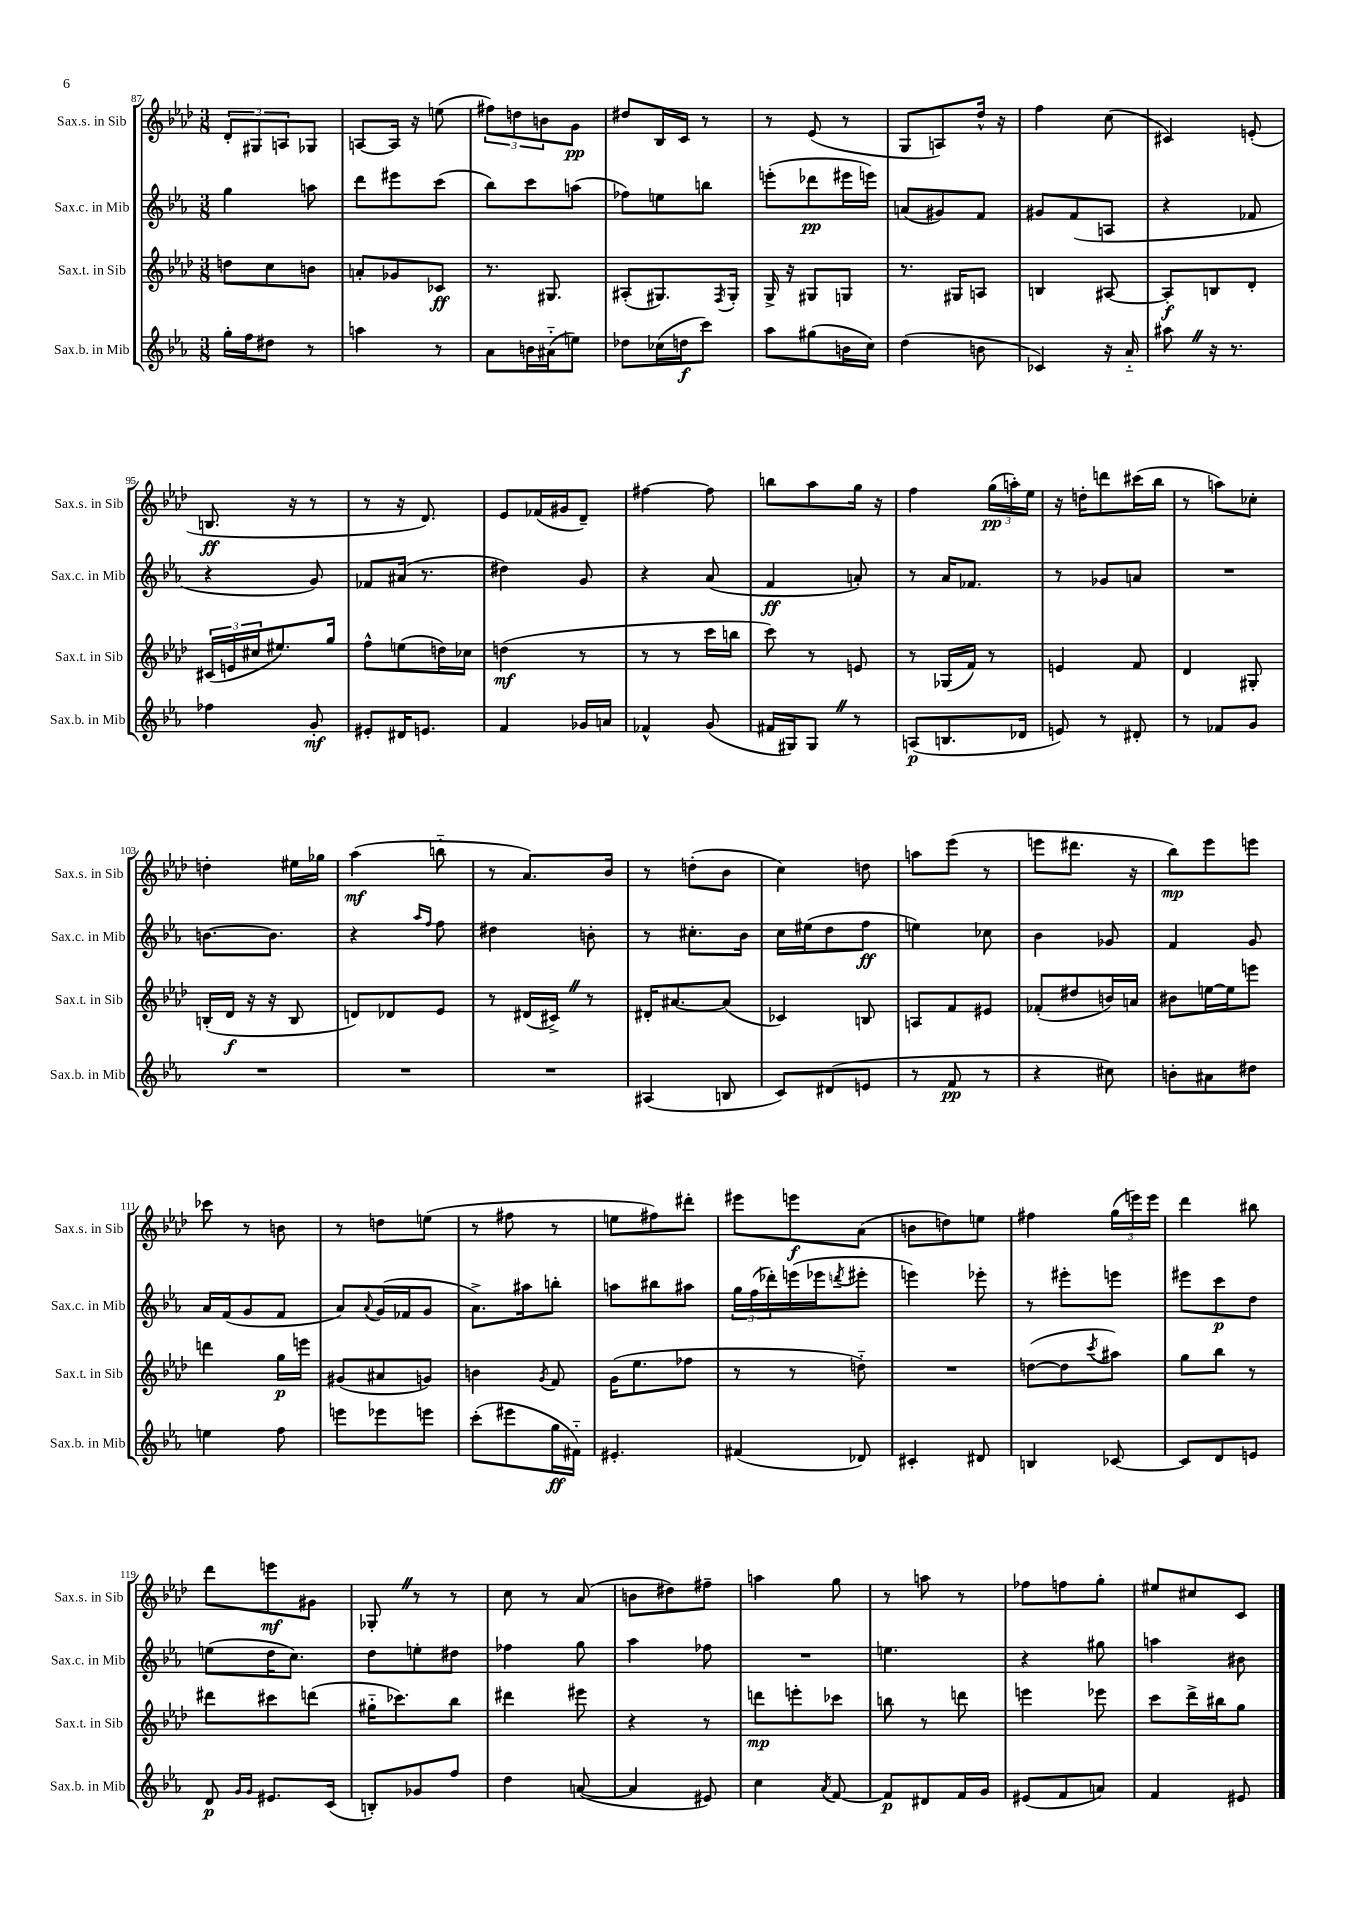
<<
\new StaffGroup <<
\new Staff = "s0" \with { instrumentName = "Sax.s. in Sib" shortInstrumentName = "Sax.s. in Sib" } {
    \clef treble \key aes \major \numericTimeSignature \time 3/8
    \tuplet 3/2 { des'8-. gis8 a8 } ges8 |
    a8~ a16 r16 e''8( |
    \tuplet 3/2 { fis''8) d''8 b'8 } g'8\pp |
    dis''8 bes16 c'16 r8 |
    r8 ees'8( r8 |
    g8 a8) des''16-^ r16 |
    f''4 c''8( |
    cis'4) e'8-.( |
    b8.\ff r16 r8 |
    r8 r16 des'8.) |
    ees'8 fes'16( gis'16 des'8--) |
    fis''4~ fis''8 |
    b''8 aes''8 g''16 r16 |
    f''4 \tuplet 3/2 { g''16\pp( a''16-.) ees''16 } |
    r16 d''16-. d'''8 cis'''16( bes''16 |
    r8 a''8) ces''8-. |
    d''4-. eis''16 ges''16 |
    aes''4\mf( b''8-_ |
    r8 aes'8.) bes'16 |
    r8 d''8-.( bes'8 |
    c''4) d''8 |
    a''8 ees'''8( r8 |
    e'''8 dis'''8. r16 |
    bes''8\mp) ees'''8 e'''8 |
    ces'''8 r8 b'8 |
    r8 d''8 e''8( |
    r8 fis''8 r8 |
    e''8 fis''8) dis'''8-. |
    eis'''8 e'''8\f aes'8( |
    b'8 d''8) e''8 |
    fis''4 \tuplet 3/2 { g''16( e'''16) e'''16 } |
    des'''4 bis''8 |
    des'''8 e'''8\mf gis'8 |
    ges8-. \once \override BreathingSign.text = \markup { \musicglyph "scripts.caesura.straight" } \breathe r8 r8 |
    c''8 r8 aes'8( |
    b'8 dis''8) fis''8-- |
    a''4 g''8 |
    r8 a''8 r8 |
    fes''8 f''8 g''8-. |
    eis''8 cis''8 c'8 \bar "|." |
}
\new Staff = "s1" \with { instrumentName = "Sax.c. in Mib" shortInstrumentName = "Sax.c. in Mib" } {
    \clef treble \key ees \major \numericTimeSignature \time 3/8
    g''4 a''8 |
    d'''8 eis'''8 c'''8( |
    bes''8) c'''8 a''8( |
    fes''8) e''8 b''8 |
    e'''8-.( des'''8\pp eis'''16 e'''16) |
    a'8( gis'8) f'8 |
    gis'8 f'8( a8 |
    r4 fes'8 |
    r4 g'8) |
    fes'8 ais'16( r8. |
    dis''4) g'8 |
    r4 aes'8( |
    f'4\ff a'8-.) |
    r8 aes'16 fes'8. |
    r8 ges'8 a'8 |
    R4. |
    b'8.~ b'8. |
    r4 \grace { aes''16 f''16 } f''8 |
    dis''4 b'8-. |
    r8 cis''8.-. bes'16 |
    c''16 eis''16( d''8 f''8\ff |
    e''4) ces''8 |
    bes'4 ges'8 |
    f'4 g'8 |
    aes'16 f'16( g'8 f'8 |
    aes'8) \appoggiatura { aes'8 } g'16( fes'16 g'8 |
    aes'8.->) ais''16 b''8-. |
    a''8 bis''8 ais''8 |
    \tuplet 3/2 { g''16 f''16( des'''16-.) } e'''16( ees'''16 \acciaccatura { d'''8 } eis'''8-. |
    e'''4) ees'''8-. |
    r8 eis'''8-. e'''8 |
    eis'''8 c'''8\p d''8 |
    e''8( d''16 c''8.) |
    d''8 e''8-. dis''8 |
    fes''4 g''8 |
    aes''4 fes''8 |
    R4. |
    e''4. |
    r4 gis''8 |
    a''4 bis'8 \bar "|." |
}
\new Staff = "s2" \with { instrumentName = "Sax.t. in Sib" shortInstrumentName = "Sax.t. in Sib" } {
    \clef treble \key aes \major \numericTimeSignature \time 3/8
    d''8 c''8 b'8 |
    a'8-. ges'8 ces'8\ff |
    r8. gis8. |
    ais8-.( gis8.) \acciaccatura { f8 } gis16-. |
    g16-> r16 gis8 g8 |
    r8. gis16 a8 |
    b4 ais8~ |
    ais8-.\f b8 des'8-. |
    \tuplet 3/2 { cis'16( e'16 cis''16 } eis''8.) g''16 |
    f''8-^ e''8( d''16) ces''16 |
    d''4\mf( r8 |
    r8 r8 c'''16 b''16 |
    c'''8) r8 e'8 |
    r8 ges16( f'16) r8 |
    e'4 f'8 |
    des'4 gis8-. |
    b16-.( des'16\f r16 r16 b8 |
    d'8) des'8 ees'8 |
    r8 dis'16( cis'16->) \once \override BreathingSign.text = \markup { \musicglyph "scripts.caesura.straight" } \breathe r8 |
    dis'16-. ais'8.~ ais'8( |
    ces'4) b8 |
    a8 f'8 eis'8 |
    fes'8-.( dis''8 b'16) a'16 |
    bis'8 e''16~ e''16 e'''8 |
    d'''4 g''16\p e'''16 |
    gis'8( ais'8 g'8) |
    b'4 \acciaccatura { g'8 } f'8 |
    g'16( ees''8. fes''8 |
    r8 r8 d''8-_) |
    R4. |
    d''8~( d''8 \acciaccatura { c'''8 } ais''8) |
    g''8 bes''8 r8 |
    dis'''8 cis'''8 d'''8( |
    gis''16-_ ces'''8.) bes''8 |
    dis'''4 eis'''8 |
    r4 r8 |
    d'''8\mp e'''8-. ces'''8 |
    b''8 r8 d'''8 |
    e'''4 ees'''8 |
    c'''8 des'''16-> bis''16 g''8 \bar "|." |
}
\new Staff = "s3" \with { instrumentName = "Sax.b. in Mib" shortInstrumentName = "Sax.b. in Mib" } {
    \clef treble \key ees \major \numericTimeSignature \time 3/8
    g''16-. f''16 dis''8 r8 |
    a''4 r8 |
    aes'8 b'16 ais'16-_( e''8) |
    des''8 ces''16( d''16\f c'''8) |
    aes''8 gis''8( b'16 c''16) |
    d''4( b'8 |
    ces'4) r16 aes'16-_ |
    ais''8 \once \override BreathingSign.text = \markup { \musicglyph "scripts.caesura.straight" } \breathe r16 r8. |
    fes''4 g'8-.\mf |
    eis'8-. dis'16 e'8. |
    f'4 ges'16 a'16 |
    fes'4-^ g'8( |
    fis'16 gis16) gis8 \once \override BreathingSign.text = \markup { \musicglyph "scripts.caesura.straight" } \breathe r8 |
    a8\p( b8. des'16 |
    e'8) r8 dis'8-. |
    r8 fes'8 g'8 |
    R4. |
    R4. |
    R4. |
    ais4( b8 |
    c'8) dis'8( e'8 |
    r8 f'8\pp r8 |
    r4 cis''8) |
    b'8-. ais'8 dis''8 |
    e''4 f''8 |
    e'''8 ees'''8 e'''8 |
    c'''8-.( eis'''8 g''16\ff fis'16-_) |
    eis'4.-. |
    fis'4( des'8) |
    cis'4-. dis'8 |
    b4 ces'8~ |
    ces'8 d'8 e'8 |
    d'8\p \grace { g'16 g'16 } eis'8. c'16( |
    b8-.) ges'8 f''8 |
    d''4 a'8~( |
    a'4 eis'8) |
    c''4 \acciaccatura { aes'8 } f'8~ |
    f'8\p dis'8 f'16 g'16 |
    eis'8( f'8 a'8) |
    f'4 eis'8 \bar "|." |
}
>>
>>
\layout { \context { \Score currentBarNumber = #87 } }
